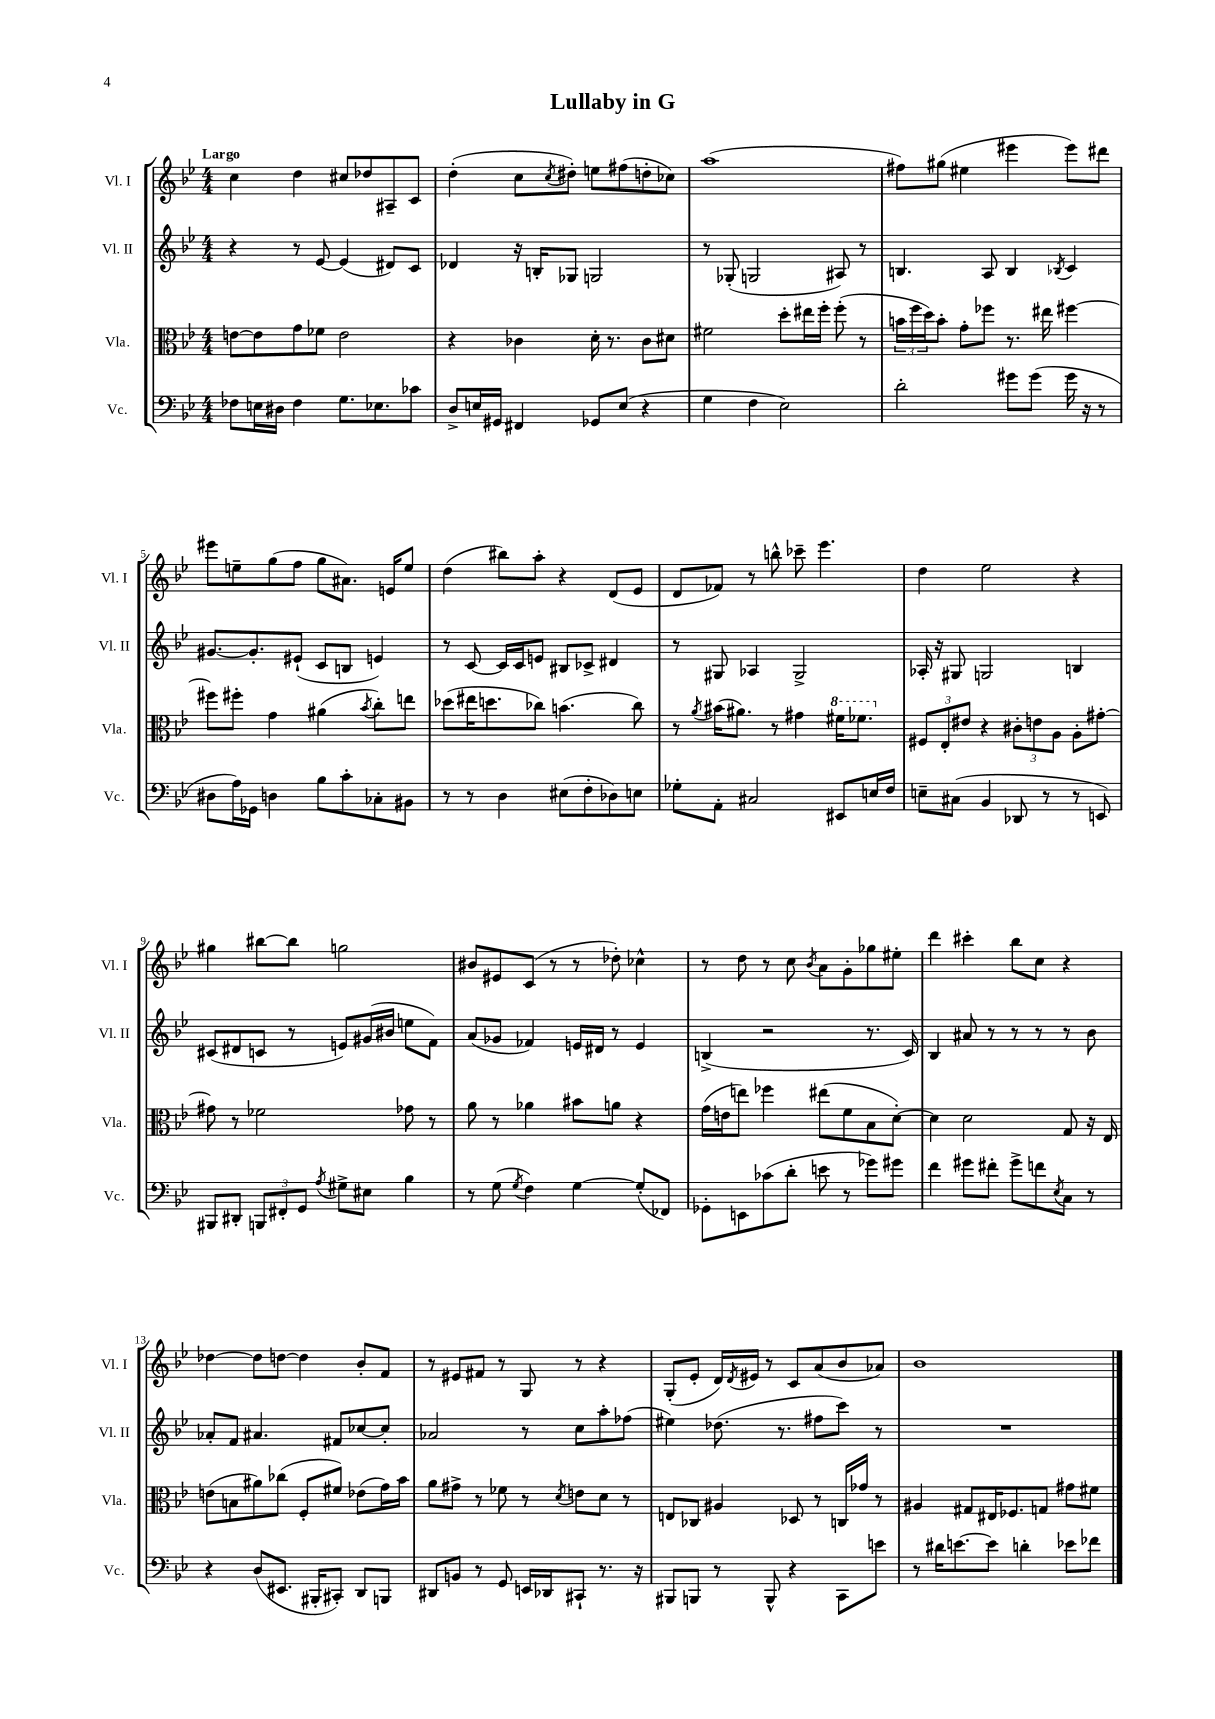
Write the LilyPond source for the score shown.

\header { title = "Lullaby in G" }
<<
\new StaffGroup <<
\new Staff = "s0" \with { instrumentName = "Vl. I" shortInstrumentName = "Vl. I" } {
    \clef treble \key bes \major \numericTimeSignature \time 4/4 \tempo "Largo"
    c''4 d''4 cis''8 des''8 ais8-- c'8 |
    d''4-.( c''8 \acciaccatura { c''8 } dis''8-.) e''8 fis''8( d''8-. ces''8) |
    a''1( |
    fis''8) gis''8( eis''4 eis'''4 eis'''8) dis'''8 |
    eis'''8 e''8-- g''8( f''8 g''8 ais'8.) e'16 e''8 |
    d''4( bis''8) a''8-. r4 d'8( ees'8 |
    d'8 fes'8) r8 b''8-^ ces'''8-- ees'''4. |
    d''4 ees''2 r4 |
    gis''4 bis''8~ bis''8 g''2 |
    bis'8 eis'8 c'8( r8 r8 des''8-.) ces''4-^ |
    r8 d''8 r8 c''8 \acciaccatura { bes'8 } a'8 g'8-. ges''8 eis''8-. |
    d'''4 cis'''4-. bes''8 c''8 r4 |
    des''4~ des''8 d''8~ d''4 bes'8-. f'8 |
    r8 eis'8 fis'8 r8 g8 r8 r4 |
    g8-.( ees'8-. d'16) \acciaccatura { d'8 } eis'16 r8 c'8 a'8( bes'8 aes'8) |
    bes'1 \bar "|." |
}
\new Staff = "s1" \with { instrumentName = "Vl. II" shortInstrumentName = "Vl. II" } {
    \clef treble \key bes \major \numericTimeSignature \time 4/4
    r4 r8 ees'8~ ees'4( dis'8) c'8 |
    des'4 r16 b16-. ges8 g2 |
    r8 ges8-.( g2 ais8) r8 |
    b4. a8 b4 \acciaccatura { bes8 } c'4 |
    gis'8.~ gis'8.-. eis'8-!( c'8 b8 e'4) |
    r8 c'8~ c'16 c'16 e'8 bis8 ces'8-> dis'4 |
    r8 gis8 aes4 gis2-> |
    aes16-. r16 gis8 g2 b4 |
    cis'8( dis'8 c'8 r8 e'8) gis'16( bis'16 e''8 f'8) |
    a'8( ges'8 fes'4) e'16 dis'16 r8 e'4 |
    b4->( r2 r8. c'16) |
    bes4 ais'8 r8 r8 r8 r8 bes'8 |
    aes'8-. f'8 ais'4. fis'8 ces''8~ ces''8-. |
    aes'2 r8 c''8 a''8-. fes''8( |
    eis''4) des''8.( r8. fis''8 c'''8) r8 |
    R1 \bar "|." |
}
\new Staff = "s2" \with { instrumentName = "Vla." shortInstrumentName = "Vla." } {
    \clef alto \key bes \major \numericTimeSignature \time 4/4
    e'8~ e'8 g'8 fes'8 e'2 |
    r4 ces'4 d'16-. r8. ces'8 dis'8 |
    fis'2 d''8-. eis''16 f''16-. f''8-.( r8 |
    \tuplet 3/2 { b'16 f''16 d''16) } b'8-. g'8-. fes''8 r8. eis''16 fis''4~ |
    fis''8 fis''8-. g'4 ais'4( \acciaccatura { bes'8 } c''8-.) e''8 |
    des''8( eis''16 d''8. ces''8) b'4.( ces''8) |
    r8 \acciaccatura { a'8 } bis'16( ais'8.) r8 gis'4 \ottava #1 fis''16 fes''8. \ottava #0 |
    \tuplet 3/2 { fis8 ees8-. eis'8 } r4 \tuplet 3/2 { cis'8-. e'8 a8 } a8-. gis'8~-. |
    gis'8 r8 fes'2 ges'8 r8 |
    a'8 r8 aes'4 bis'8 a'8 r4 |
    g'16( e'16 e''8) fes''4 eis''8( f'8 bes8 d'8~-.) |
    d'4 d'2 g8 r16 ees16 |
    e'8( b8 ais'8) ces''8( f8-. fis'8) ees'8( g'16) bes'16 |
    a'8 gis'8-> r8 fes'8 r8 \acciaccatura { d'8 } e'8 d'8 r8 |
    e8 ces8 ais4 des8 r8 c16 ges'16 r8 |
    ais4 gis8 eis16 fes8. g8 gis'8 fis'8 \bar "|." |
}
\new Staff = "s3" \with { instrumentName = "Vc." shortInstrumentName = "Vc." } {
    \clef bass \key bes \major \numericTimeSignature \time 4/4
    fes8 e16 dis16 fes4 g8. ees8. ces'8 |
    d8-> e16 gis,16 fis,4 ges,8 e8( r4 |
    g4 f4 ees2) |
    d'2-. gis'8 gis'8( gis'16 r16 r8 |
    dis8 a16) ges,16 d4 bes8 c'8-. ces8-. bis,8 |
    r8 r8 d4 eis8( f8-. des8) e8 |
    ges8-. a,8-. cis2 eis,8 e16 f16 |
    e8-- cis8( bes,4 des,8 r8 r8 e,8) |
    bis,,8 dis,8-. \tuplet 3/2 { b,,8 fis,8-. g,8 } \acciaccatura { a8 } gis8-> eis8 bes4 |
    r8 g8( \acciaccatura { g8 } f4) g4~ g8-.( fes,8) |
    ges,8-. e,8 ces'8( d'8-. e'8 r8 ges'8) gis'8 |
    f'4 gis'8 fis'8-. gis'8-> f'8 \acciaccatura { ees8 } c8 r8 |
    r4 d8( eis,8. bis,,16-. cis,8-.) d,8 b,,8 |
    dis,8 b,8 r8 g,8 e,16 des,16 cis,8-! r8. r16 |
    bis,,8 b,,8 r8 b,,8-^ r4 c,8 e'8 |
    r8 dis'16 e'8.~ e'8 d'4-. ees'8 fes'8 \bar "|." |
}
>>
>>
